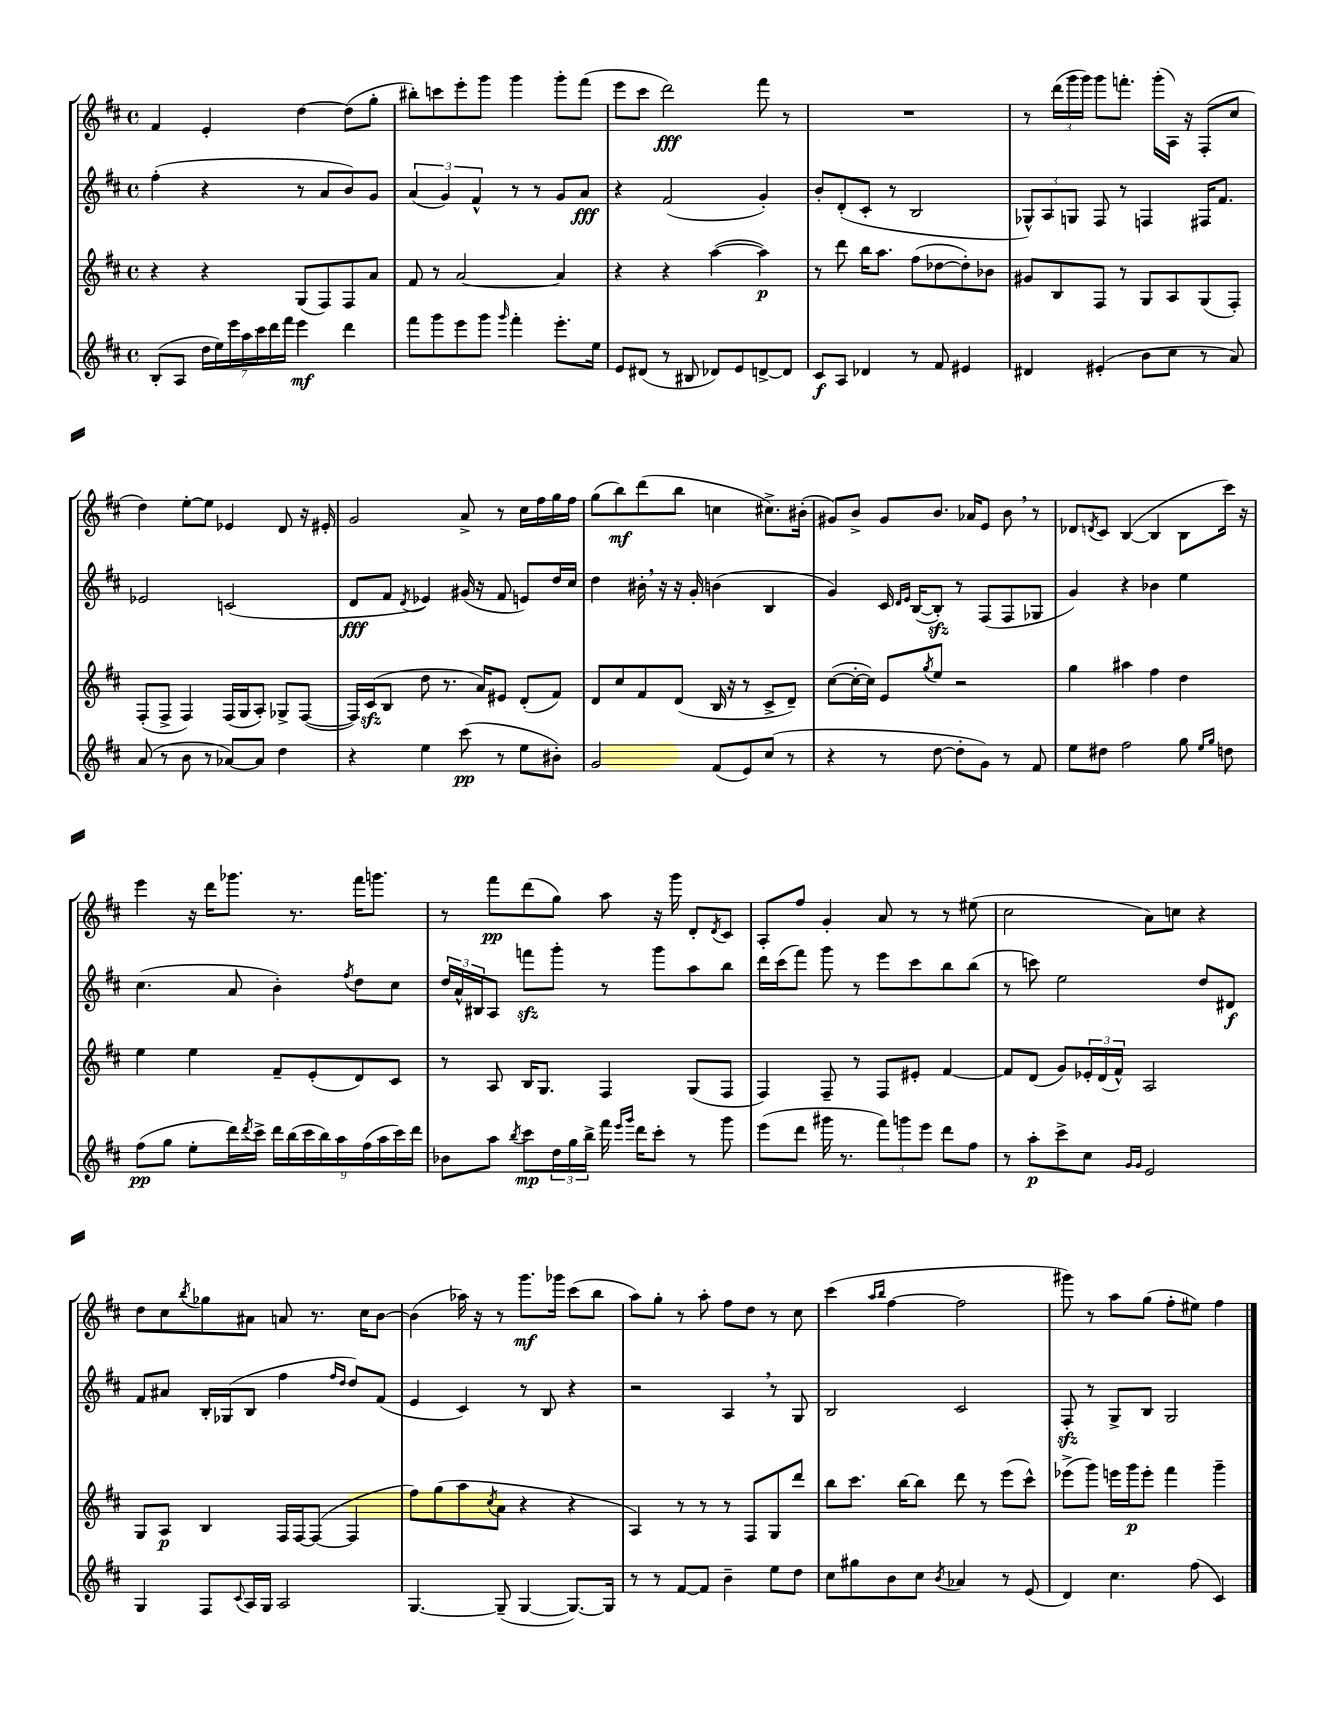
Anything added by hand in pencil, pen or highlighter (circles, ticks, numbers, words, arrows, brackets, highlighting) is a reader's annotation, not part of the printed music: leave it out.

**kern	**kern	**kern	**kern
*staff4	*staff3	*staff2	*staff1
*clefG2	*clefG2	*clefG2	*clefG2
*k[f#c#]	*k[f#c#]	*k[f#c#]	*k[f#c#]
*M4/4	*M4/4	*M4/4	*M4/4
*met(c)	*met(c)	*met(c)	*met(c)
(8B'	4r	(4ff#'	4f#
8A	.	.	.
28dd	4r	4r	4e'
28ee)	.	.	.
28eee	.	.	.
28aa	.	.	.
28ccc#	.	.	.
28ddd	.	.	.
28fff#	.	.	.
4eee	(8G	8r	[4dd
.	8F#)	8a	.
4ddd	8F#	8b)	(8dd]
.	8a	8g	8gg'
=	=	=	=
8fff#	8f#	(6a	8bb#')
8ggg	8r	.	8ccc
.	.	6g)	.
8eee	[2a	.	8eee'
.	.	6f#^^	.
8ggg	.	.	8ggg
16qqggg	.	.	.
4fff#'	.	8r	4ggg
.	.	8r	.
8.eee'	4a]	8g	8ggg'
.	.	8a	(8fff#
16ee	.	.	.
=	=	=	=
8e	4r	4r	8eee
(8d#	.	.	8ccc#
8r	4r	(2f#	2ddd)
8B#	.	.	.
8d-)	([4aa	.	.
8e	.	.	.
[8d^	4aa])	4g')	8fff#
8d]	.	.	8r
=	=	=	=
8c#	8r	8b'	1r
8A	8ddd	(8d'	.
4d-	16bb	8c#'	.
.	8.aa	.	.
.	.	8r	.
8r	(8ff#	2B	.
8f#	[8dd-	.	.
4e#	8dd-'])	.	.
.	8b-	.	.
=	=	=	=
4d#	8g#	12G-^^)	8r
.	.	12A	.
.	8B	.	(24ddd
.	.	12G	24ggg
.	.	.	24ggg)
(4e#'	8F#	8F#	8ggg
.	8r	8r	8.fff'
8b	8G	4F	.
.	.	.	(16ggg'
8cc#	8A	.	16A)
.	.	.	16r
8r	(8G	16F#	(8F#'
.	.	8.f#	.
8a)	8F#')	.	8cc#
=	=	=	=
(8a	(8F#'	2e-	4dd)
8r	8F#^	.	.
8b	4F#)	.	[8ee'
8r	.	.	8ee]
[8a-)	(16F#	(2c	4e-
.	16G	.	.
8a-]	8A')	.	.
4dd	8G-^	.	8d
.	([8F#	.	16r
.	.	.	16e#'
=	=	=	=
4r	16F#])	8d	2g
.	(16c#	.	.
.	8B	8f#	.
.	.	8qd	.
4ee	8dd	4e-)	.
.	8.r	.	.
(8ccc#	.	(16g#	8a^
.	16a)	16r	.
8r	8e#	8f#	8r
8ee	(8d'	8e)	16cc#
.	.	.	16ff#
8b#')	8f#)	16dd	16gg
.	.	16cc#	16ff#
=	=	=	=
2g	8d	4dd	(8gg
.	8cc#	.	8bb)
.	8f#	16b#'	(8ddd
.	.	16r	.
.	(8d	16r	8bb
.	.	16g'	.
(8f#	16B	(4b	4cc
.	16r	.	.
8e)	8r	.	.
(8cc#	8c#^	4B	8.cc#^)
8r	8d~)	.	.
.	.	.	(16b#'
=	=	=	=
4r	([8cc#	4g)	8g#)
.	16cc#'_	.	8b^
.	16cc#])	.	.
8r	8e	16c#	8g#
.	.	16qqd	.
.	.	16qqe	.
.	.	([16B	.
.	8qgg	.	.
[8dd	8ee	8B'])	8.b
8dd']	2r	8r	.
.	.	.	16a-
8g)	.	(8F#	8e
8r	.	8F#	8b
8f#	.	8G-	8r
=	=	=	=
8ee	4gg	4g)	8d-
.	.	.	8qd
8dd#	.	.	8c#
2ff#	4aa#	4r	([4B
.	4ff#	4b-	4B]
8gg	4dd	4ee	8B
16qqee	.	.	.
16qqgg	.	.	.
8dd	.	.	16ccc#)
.	.	.	16r
=	=	=	=
(8ff#	4ee	(4.cc#	4eee
8gg	.	.	.
8ee'	4ee	.	16r
.	.	.	16ddd
16ddd)	.	8a	8.ggg-
8qddd	.	.	.
16ccc#^	.	.	.
18ddd	8f#~	4b')	.
(18bb	.	.	.
.	.	.	8.r
18ccc#	.	.	.
.	(8e'	.	.
18bb)	.	.	.
18aa	.	.	.
.	.	8qff#	.
.	8d)	8dd	16fff#
(18ff#	.	.	.
.	.	.	8.ggg
18aa	.	.	.
.	8c#	8cc#	.
18ccc#)	.	.	.
18ddd	.	.	.
=	=	=	=
8b-	8r	24dd	8r
.	.	24a^^	.
.	.	24B#	.
8aa	8A	8A	8fff#
8qbb	.	.	.
8ccc#	16B	8fff	(8ddd
.	8.G	.	.
24dd	.	8ggg'	8gg)
24gg	.	.	.
24bb^	.	.	.
16fff#	4F#	8r	8aa
16qqeee	.	.	.
16qqggg	.	.	.
16ddd	.	.	.
8ccc#'	.	8ggg	16r
.	.	.	16ggg
8r	(8G	8aa	8d'
.	.	.	8qd
8ggg	8F#	8bb	8c#
=	=	=	=
(8eee	4F#)	16ddd	8A'
.	.	(16ccc#	.
8ddd	.	8fff#)	8ff#
16ggg#	8F#~	8ggg	4g'
8.r	.	.	.
.	8r	8r	.
12fff#)	8F#	8eee	8a
12ggg	.	.	.
.	8e#'	8ccc#	8r
12eee	.	.	.
8ddd	[4f#	8bb	8r
8ff#	.	(8bb	(8ee#
=	=	=	=
8r	8f#]	8r	2cc#
8aa'	(8d	8ccc)	.
8ccc#^	8g)	2ee	.
8cc#	24e-'	.	.
.	(24d	.	.
.	24f#^^)	.	.
16qqg	.	.	.
16qqg	.	.	.
2e	2A	.	8a)
.	.	.	8cc
.	.	8dd	4r
.	.	8d#	.
=	=	=	=
4G	8G	8f#	8dd
.	8A	8a#	8cc#
.	.	.	8qbb
8F#	4B	16B'	8gg-
.	.	(16G-	.
8qqc#	.	.	.
16A	.	8B	8a#
16G	.	.	.
2A	16F#	4ff#	8a
.	[16F#	.	.
.	(8F#_	.	8.r
.	.	16qqff#	.
.	.	16qqdd	.
.	4F#]	8dd)	.
.	.	.	16cc#
.	.	(8f#	[8b
=	=	=	=
[4.G	8ff#)	4e	(4b]
.	(8gg	.	.
.	8aa	4c#)	16aa-)
.	.	.	16r
.	8qcc#	.	.
(8G~]	8a	.	8r
[4G	4r	8r	8.ggg
.	.	8B	.
.	.	.	16ggg-
8.G_)	4r	4r	(8ccc#
.	.	.	8bb
16G]	.	.	.
=	=	=	=
8r	4A)	2r	8aa)
8r	.	.	8gg'
[8f#	8r	.	8r
8f#]	8r	.	8aa'
4b~	8r	4A	8ff#
.	8F#	.	8dd
8ee	8G	8r	8r
8dd	8ddd	8G	8cc#
=	=	=	=
8cc#	8bb	2B	(4ccc#
8gg#	8.ccc#	.	.
.	.	.	16qqaa
.	.	.	16qqbb
8b	.	.	[4ff#
.	[16bb	.	.
8cc#	8bb]	.	.
8qb	.	.	.
4a-	8ddd	2c#	2ff#]
.	8r	.	.
8r	(8eee	.	.
(8e	8ccc#^^)	.	.
=	=	=	=
4d)	(8eee-^	8F#'	8ggg#)
.	8ggg)	8r	8r
4.cc#	16eee	8G^	8aa
.	16ggg	.	.
.	8eee'	8B	(8gg
.	4fff#	2G	8ff#'
(8ff#	.	.	8ee#)
4c#)	4ggg~	.	4ff#
==	==	==	==
*-	*-	*-	*-
